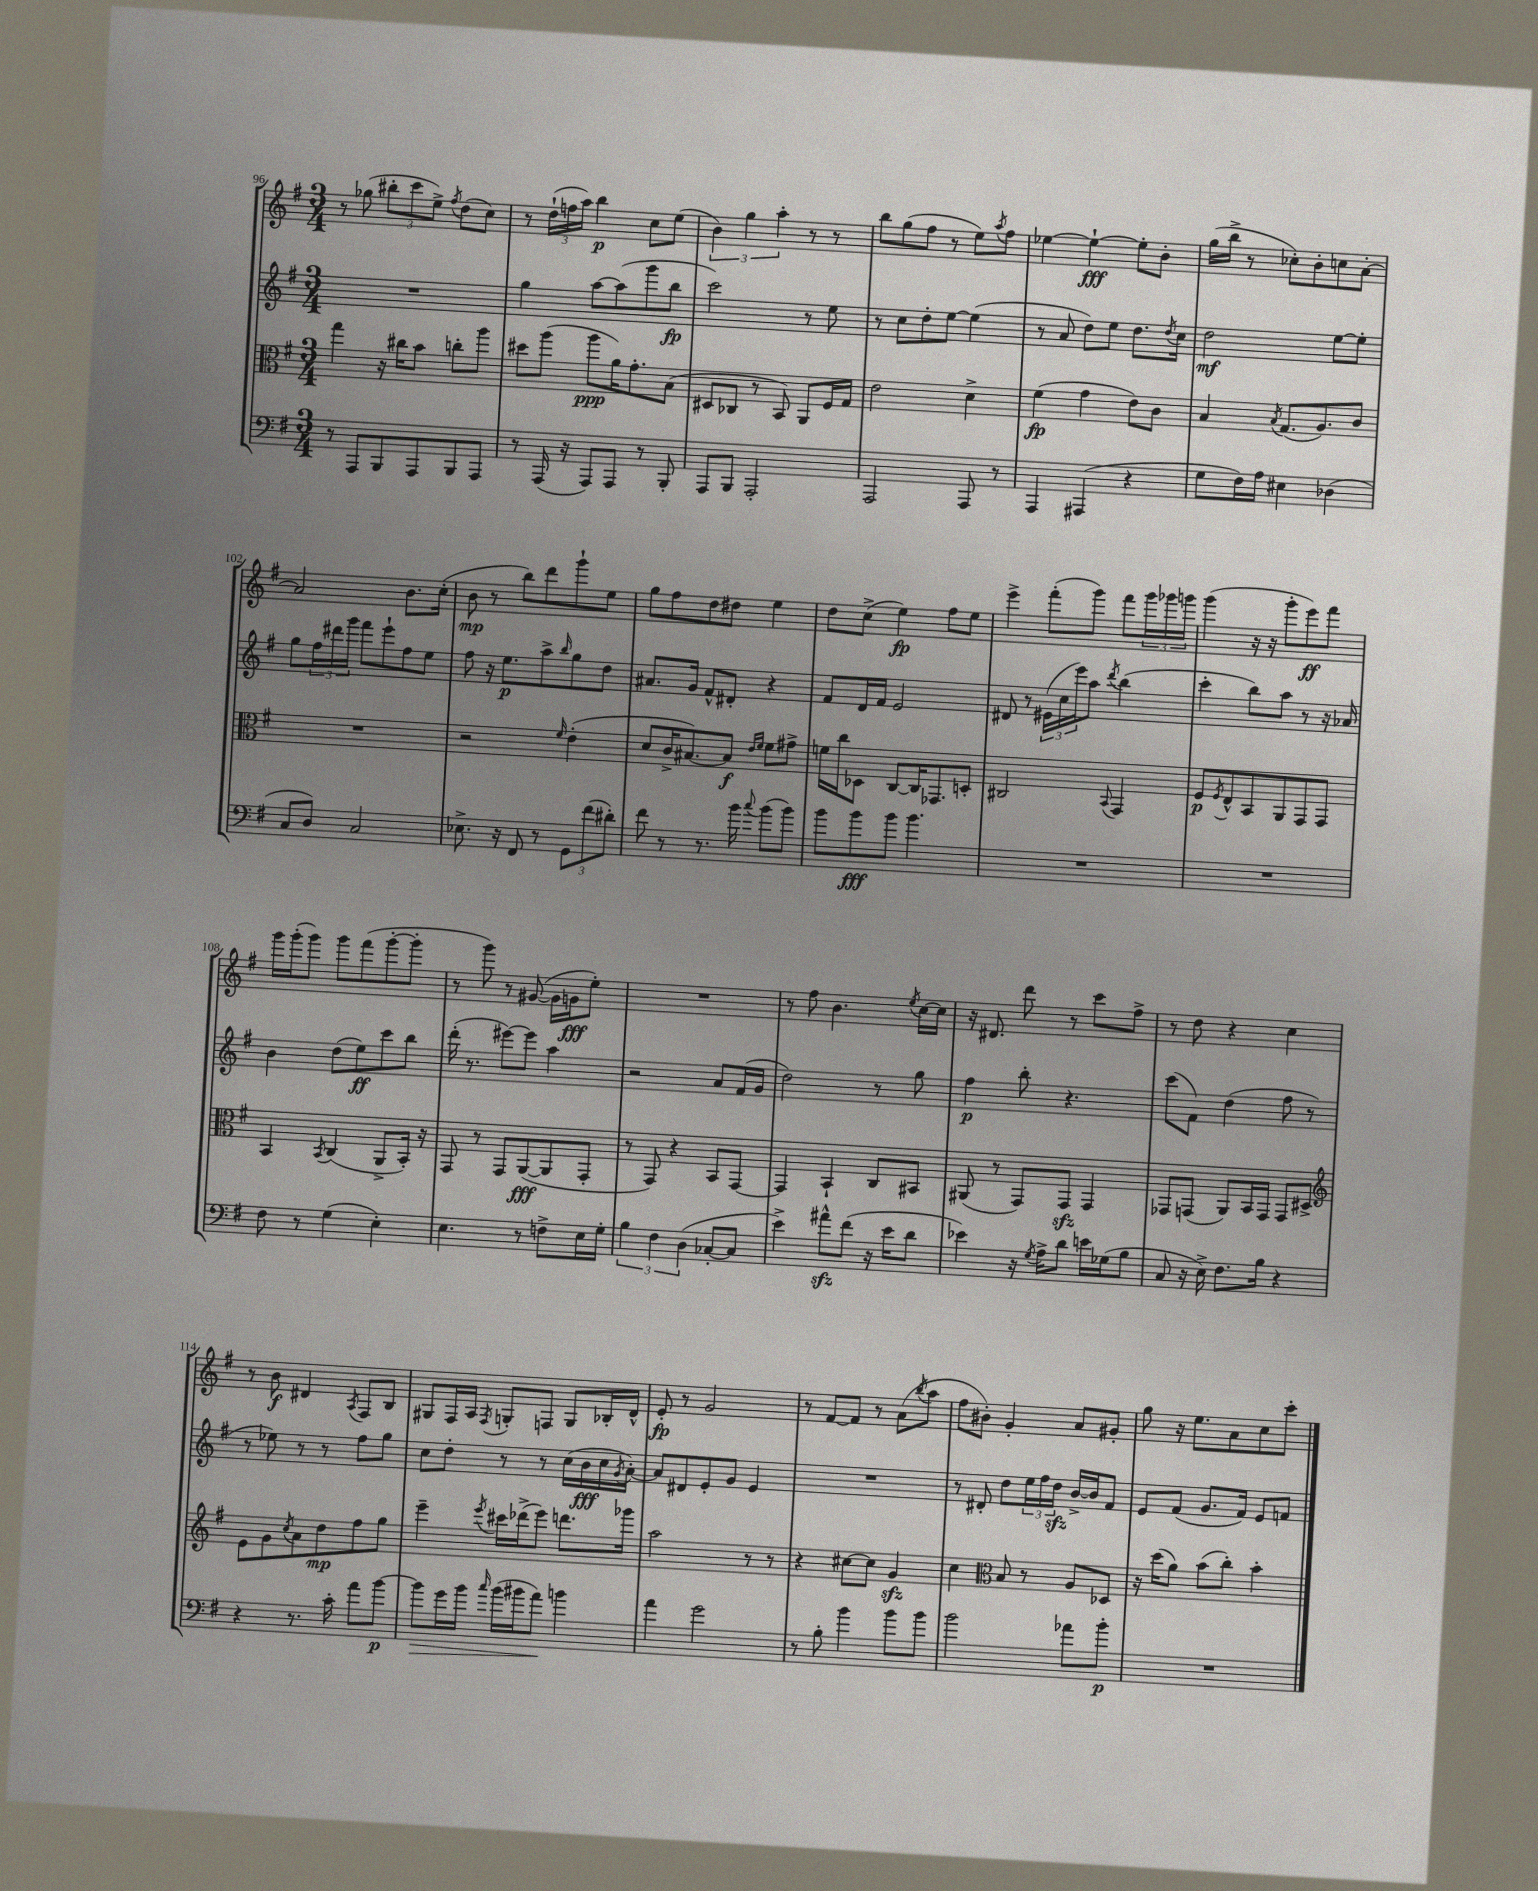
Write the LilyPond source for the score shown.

<<
\new StaffGroup <<
\new Staff = "s0" {
    \clef treble \key g \major \numericTimeSignature \time 3/4
    r8 ges''8( \tuplet 3/2 { bis''8-. c'''8 e''8->) } \acciaccatura { fis''8 } d''8( c''8) |
    r8 \tuplet 3/2 { d''16-!( f''16 a''16) } b''4\p c''8 e''8( |
    \tuplet 3/2 { b'4) g''4 a''4-. } r8 r8 |
    b''8 g''8( fis''8 r8 e''8) \acciaccatura { a''8 } fis''8 |
    ees''4~ ees''4~-!\fff ees''8-. b'8-. |
    g''16( b''16-> r8 ces''8-.) b'8-. c''8 a'8~-. |
    a'2 b'8. c''16-.( |
    b'8\mp r8 b''8) d'''8 g'''8-! e''8 |
    g''8 fis''8 d''8 dis''8 e''4 |
    d''8 c''8->( e''4\fp) fis''8 e''8 |
    e'''4-> fis'''8-.( g'''8) fis'''8 \tuplet 3/2 { g'''16 ges'''16 g'''16 } |
    g'''4( r16 r16 g'''8-. e'''8\ff) fis'''8 |
    g'''16 g'''16-.( g'''8) g'''8 fis'''8( g'''8~-. g'''8-. |
    r8 g'''8) r8 gis'8~( gis'16 g'16\fff e''8-.) |
    R2. |
    r8 fis''8 b'4. \acciaccatura { e''8 } c''16~ c''16 |
    r16 dis'8. d'''8 r8 c'''8 fis''8-> |
    r8 d''8 r4 c''4 |
    r8 b'8\f dis'4 \acciaccatura { a8 } fis8 b8 |
    gis8 fis16 a16 \acciaccatura { fis8 } g8-. f8 g8 bes16-. d'16-^ |
    e'8-.\fp r8 g'2 |
    r8 fis'8~ fis'8 r8 a'8( \acciaccatura { b''8 } a''8 |
    fis''8 bis'8-.) g'4-. a'8 gis'8-. |
    g''8 r16 e''8. a'8 c''8 c'''8-. \bar "|." |
}
\new Staff = "s1" {
    \clef treble \key g \major \numericTimeSignature \time 3/4
    R2. |
    g''4 a''8~ a''8( g'''8 b''8\fp |
    c'''2) r8 e''8 |
    r8 c''8 d''8-. e''8~ e''4( |
    r8 a'8 d''8) e''8 d''8. \acciaccatura { d''8 } c''16 |
    d''2\mf e''8~ e''8-. |
    g''8 \tuplet 3/2 { fis''16 dis'''16 g'''16 } fis'''8 e'''8-! fis''8 e''8 |
    fis''8 r16 e''8.\p a''8-> \grace { b''16 } g''8 d''8 |
    ais'8. g'16 fis'8-^ dis'8-. r4 |
    fis'8 d'16 fis'16 e'2 |
    dis'8 r8 \tuplet 3/2 { eis'16( c''16 e'''16) } a''8 \acciaccatura { d'''8 } b''4( |
    c'''4-. b''8) a''8 r8 r16 aes'16 |
    b'4 d''8( e''8\ff) c'''8 b''8 |
    d'''16-.( r8. eis'''8~) eis'''8 a''4 |
    r2 a'8 fis'16( g'16 |
    d''2) r8 g''8 |
    fis''4\p b''8-. r4. |
    c'''8( fis'8) d''4( fis''8 r8 |
    r8 ees''8) r8 r8 fis''8 g''8 |
    c''8 d''8-. r8 r8 c''16( b'16\fff c''16 \acciaccatura { g'8 } a'16~-.) |
    a'8 dis'8 e'8-. g'8 e'4 |
    R2. |
    r8 dis'8-. d''8 \tuplet 3/2 { e''16 fis''16 d''16\sfz } b'16~-> b'16 fis'8 |
    e'8 fis'8( g'8. fis'16) e'8 f'8 \bar "|." |
}
\new Staff = "s2" {
    \clef alto \key g \major \numericTimeSignature \time 3/4
    g''4 r16 cis''16 b'8 c''8-. a''8 |
    dis''8 a''8( a''8\ppp a'16) g'8.-. b8( |
    dis8 ces8 r8 b,8) a,8 fis16 g16 |
    e'2 d'4-> |
    fis'4\fp( g'4 e'8) c'8 |
    b4 \acciaccatura { b8 } g8.( a8.) c'8 |
    R2. |
    r2 \grace { fis'16 } e'4-.( |
    d'8 c'16-> bis8.~) bis8\f \grace { e'16 fis'16 } fis'8 gis'8-> |
    f'16 c''16 des8 c8~ c16 ges,8. d8-. |
    cis2 \appoggiatura { b,8 } g,4 |
    fis8\p \acciaccatura { fis8 } e8-^ b,8 a,8 g,8 g,8 |
    b,4 \acciaccatura { b,8 } c4( a,8-> b,16-.) r16 |
    g,8 r8 g,8 a,8~\fff( a,8 g,8-. |
    r8 g,8) r4 b,8 g,8~ |
    g,4 b,4-! c8 bis,8 |
    ais,8( r8 g,8) g,8\sfz g,4 |
    ges,8 g,8( a,8) b,16 g,16 g,8 dis8-> |
    \clef treble e'8 g'8 \acciaccatura { c''8 } a'8 d''8\mp fis''8 g''8 |
    e'''4-- \acciaccatura { e'''8 } cis'''16 des'''16->( e'''8) d'''8. ges'''16 |
    a''2 r8 r8 |
    r4 cis''8~ cis''8 g'4\sfz |
    c''4 \clef alto b8 r8 a8 des8 |
    r16 d''16( a'8) b'8( c''8-.) b'4-. \bar "|." |
}
\new Staff = "s3" {
    \clef bass \key g \major \numericTimeSignature \time 3/4
    r8 a,,8 b,,8 a,,8 b,,8 a,,8 |
    r8 a,,16( r16 a,,8) a,,8 r8 b,,8-. |
    a,,8 b,,8 a,,2-. |
    a,,2 a,,8 r8 |
    a,,4 ais,,4( r4 |
    g8 fis16) a16 eis4 des4( |
    c8 d8) c2 |
    ees8.-> r16 fis,8 r8 \tuplet 3/2 { g,8 fis'8( dis'8-.) } |
    fis'8 r8 r8. b'16 \appoggiatura { c''8 } b'8( b'8) |
    b'8 b'8\fff b'8 b'4. |
    R2. |
    R2. |
    fis8 r8 g4( e4-.) |
    e4. r8 f8-> e16 g16-. |
    \tuplet 3/2 { b4 fis4 d4( } ces8~-. ces8 |
    e'4->) ais'8-^\sfz fis'8( r16 e'16 d'8 |
    ees'4) r16 \acciaccatura { g8 } a16-> d'8 e'16 ges16( b8 |
    c8 r16 e16->) fis8. b16 r4 |
    r4 r8. c'16-. a'8 b'8~\p |
    b'8\> g'16 b'16 \grace { c''16 } b'16( bis'16 a'8\!) b'4 |
    a'4 g'2 |
    r8 b8-. b'4 b'8 b'8 |
    b'2 aes'8 b'8-.\p |
    R2. \bar "|." |
}
>>
>>
\layout { \context { \Score currentBarNumber = #96 } }
